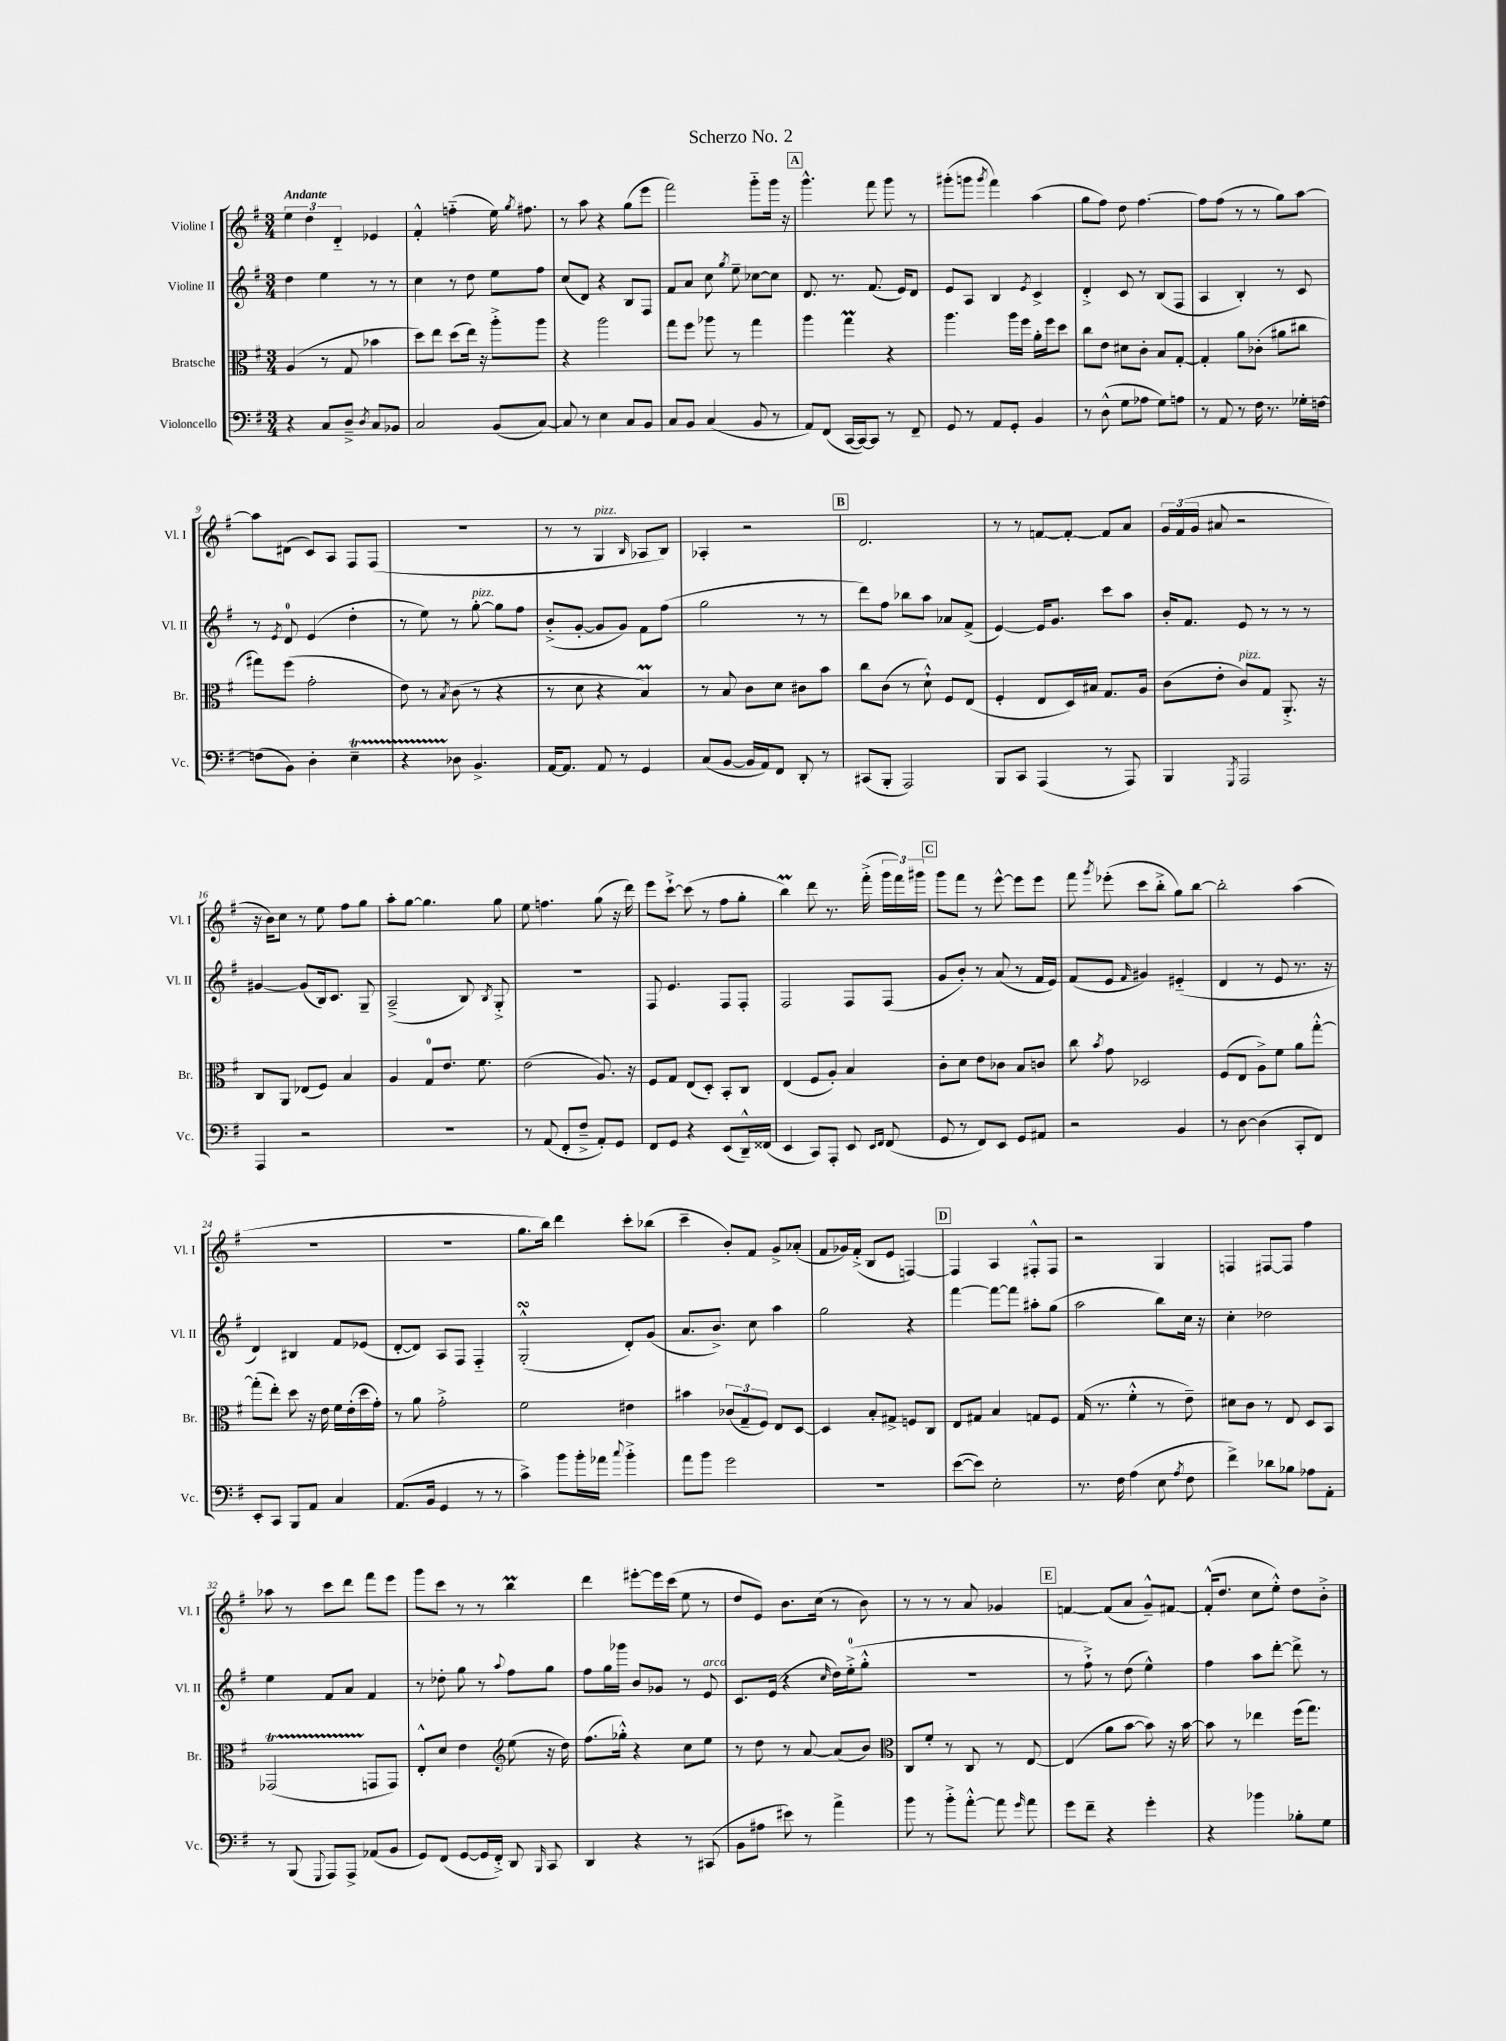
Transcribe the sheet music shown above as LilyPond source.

\header { title = "Scherzo No. 2" }
<<
\new StaffGroup <<
\new Staff = "s0" \with { instrumentName = "Violine I" shortInstrumentName = "Vl. I" } {
    \clef treble \key g \major \numericTimeSignature \time 3/4 \tempo "Andante"
    \autoBeamOff \tuplet 3/2 { e''4 d''4 d'4-_ } ees'4 |
    fis'4-.-^ f''4-_( e''16) \acciaccatura { g''8 } fis''8. |
    r8 a''8 r4 g''8[( e'''8] |
    fis'''2) g'''8[-_ g'''16] r16 |
    \mark \markup { \box "A" } g'''4.-^ fis'''8 g'''8 r8 |
    gis'''8[-.( g'''8] \acciaccatura { g'''8 } fis'''4) a''4( |
    g''8[ fis''8]) d''8 fis''4.~ |
    fis''8[ fis''8]( r8 r8 g''8[) a''8]~ |
    a''8[ dis'8]( c'8[) a8] fis8[ fis8]( |
    R2. |
    r8 r8 g4^\markup { \italic "pizz." } \grace { b16 } aes8[ b8]) |
    aes4-. r2 |
    \mark \markup { \box "B" } d'2. |
    r8 r8 f'8[~ f'8]~-. f'8[ a'8] |
    \tuplet 3/2 { g'16[ fis'16( g'16] } ais'8 r2 |
    r16 b'16[) c''8] r8 e''8 fis''8[ g''8] |
    a''8[-. g''8]~ g''4. g''8 |
    e''8 f''4. g''8( r16 d'''16) |
    e'''8[ c'''8]~-!-> c'''8( r8 fis''8[ g''8]-. |
    b''4\prall) d'''8 r8. fis'''16-.->( \tuplet 3/2 { g'''16[ fis'''16) gis'''16] } |
    \mark \markup { \box "C" } g'''8[ fis'''8] r8 e'''8~-^ e'''8[ e'''8] |
    fis'''8 \acciaccatura { g'''8 } ees'''8-.( c'''8[ b''8]-.-> g''8[) b''8]~ |
    b''2-. a''4( |
    R2. |
    R2. |
    g''8.[ b''16]) d'''4 c'''8[-. bes''8]( |
    c'''4-- b'8[-.) fis'8] g'8[-> aes'8]-.( |
    fis'8[ ges'16) fis'16]-.->( b8[ e'8] f4~) |
    \mark \markup { \box "D" } f4 a4 fis8[-.-^ fis8] |
    r2 g4 |
    f4 fis8[~ fis8] fis''4 |
    aes''8 r8 c'''8[ d'''8] fis'''8[ e'''8] |
    g'''8[ c'''8] r8 r8 b''4\prall |
    d'''4 eis'''8[~-. eis'''16 c'''16]( e''8 r8 |
    d''8[ e'8]) b'8.[ c''16]( r8 b'8) |
    r8 r8 r8 a'8 ges'4 |
    \mark \markup { \box "E" } f'4~ f'8[( a'8] g'8[---^) fis'8]~ |
    fis'16[-.-^( d''8.] c''8[ e''8]-.-^) d''8[ b'8]-.-> \bar "|." |
}
\new Staff = "s1" \with { instrumentName = "Violine II" shortInstrumentName = "Vl. II" } {
    \clef treble \key g \major \numericTimeSignature \time 3/4
    \autoBeamOff d''4 e''4 r8 r8 |
    c''4 r8 d''8 e''8[ fis''8] |
    c''8[( d'8]) r4 b8[ fis8] |
    fis'8[ a'8] c''8 \acciaccatura { g''8 } e''8-- ces''8[~ ces''8] |
    \mark \markup { \box "A" } d'8. r8. fis'8.( e'16[) d'8] |
    e'8[ a8] b4 \acciaccatura { e'8 } c'4-> |
    d'4-.-> c'8 r8 b8[( fis8] |
    a4 b4-.) r8 c'8 |
    r8 \acciaccatura { e'8 } d'8-0 e'4( d''4-. |
    r8 e''8) r8 g''8~-.^\markup { \italic "pizz." } g''8[ fis''8] |
    b'8[-.->( g'8]~-. g'8[ g'8]) fis'8[ fis''8]( |
    g''2 r8 r8 |
    \mark \markup { \box "B" } d'''8[) fis''8] bes''8[ a''8] aes'8[ fis'8]->( |
    e'4~) e'16[ g'8.] c'''8[ a''8] |
    b'16[-. fis'8.] e'8 r8 r8 r8 |
    gis'4~ gis'8[( b16) c'8.] g8-- |
    a2--->( b8) \acciaccatura { b8 } g8-.-> |
    R2. |
    fis8 e'4. fis8[ fis8]-. |
    fis2 fis8[ fis8]( |
    \mark \markup { \box "C" } g'8[ b'8]-.) r8 a'8( r8 fis'16[ e'16]) |
    fis'8[( e'8] \grace { fis'16 } gis'4) eis'4-_( |
    d'4 r8 e'8 r8. r16 |
    d'4) bis4 fis'8[ ees'8]( |
    d'8[~-. d'8]) a8[ fis8] fis4-_ |
    g2-.-^\turn( d'8[-.) g'8]( |
    a'8.[ b'8.]->) c''8 a''4 |
    g''2 r4 |
    \mark \markup { \box "D" } fis'''4~ fis'''8[~ fis'''8] ais''8[-. g''8]( |
    a''2 b''8[) c''16] r16 |
    c''4-. des''2 |
    e''4 fis'8[ a'8] fis'4 |
    r8 des''8-. g''8 r8 \appoggiatura { a''8 } fis''8[ g''8] |
    fis''8[ g''16 ges'''16] b'8[ ges'8] r8 e'8^\markup { \italic "arco" } |
    c'8.[ e'16]( r4 \grace { c''16 } d''16[) e''16-0-.->( g''8]-.-^ |
    R2. |
    \mark \markup { \box "E" } r8 fis''8-!->) r8 d''8( e''4-^) |
    fis''4 a''8[ d'''8]~-. d'''8-> r8 \bar "|." |
}
\new Staff = "s2" \with { instrumentName = "Bratsche" shortInstrumentName = "Br." } {
    \clef alto \key g \major \numericTimeSignature \time 3/4
    \autoBeamOff a4( r8 g8 bes'4 |
    d''8[) e''8] d''8[( e''16]) r16 a''8[-.-> a''8] |
    r4 a''2 |
    g''8[ fis''8] aes''8 r8 g''4 |
    \mark \markup { \box "A" } a''4 g''4\prall r4 |
    a''4. a''16[ fis''16] a'16[-. fis''16 d''8] |
    c''8[ e'8] dis'8[ c'8]-. b8[ g8]~-. |
    g4-. a'8[ ces'8]-.( ais'8[ cis''8] |
    gis''8[) fis''8]( g'2-. |
    e'8) r8 \acciaccatura { b8 } c'8( r8 r4 |
    r8 d'8 r4 b4\prall) |
    r8 b8 c'8[ d'8] cis'8[ b'8] |
    \mark \markup { \box "B" } c''8[ c'8]( r8 d'8-!-^) fis8[ e8]( |
    fis4-. e8[ d16) bis16] g8.[ a16] |
    c'8[( e'8]-. c'8[^\markup { \italic "pizz." }) g8] a,8.-.-> r16 |
    c8[ a,8] ees8[( fis8]) b4 |
    a4 g8[-0 e'8.] fis'8. |
    e'2( a8.) r16 |
    fis8[ g8] e8[( d8]-.) b,8[-. c8] |
    e4( fis8[ a8]-.) b4 |
    \mark \markup { \box "C" } c'8[-. d'8] e'8[ ces'8] b8[ c'8] |
    c''8 \acciaccatura { b'8 } g'8 des2 |
    fis8[( e8] a8[->) fis'8] a'8[ g''8]~-.-^ |
    g''8[-.( e''8]-.) d''8 r16 e'16 fis'16[ e'16-.( d''16 g'16]-.) |
    r8 a'8 g'2-.-> |
    fis'2 eis'4 |
    bis'4 \tuplet 3/2 { ces'8[( g8-- fis8]) } e8[ d8]~ |
    d4 b8[-. gis8]-> f8[ c8] |
    \mark \markup { \box "D" } e8[ gis8] b4 g8[ fis8] |
    g16( r8. fis'4-.-^ r8 e'8--) |
    dis'8[ c'8] r8 e8 d8[ b,8] |
    ges,2\startTrillSpan( g,8[\stopTrillSpan g,8]) |
    e8[-.-^ d'8] e'4 \clef treble e''8( r16 d''16) |
    fis''8.[( ges''16]-.-^) r4 c''8[ e''8] |
    r8 d''8 r8 a'8~ a'8[( b'8]) |
    \clef alto c8[ fis'8]-. r8 c8 r8 e8~ |
    \mark \markup { \box "E" } e4( a'8[ b'8]~ b'8) r16 b'16~ |
    b'8 r8 ees''4 fis''16[( g''8.]) \bar "|." |
}
\new Staff = "s3" \with { instrumentName = "Violoncello" shortInstrumentName = "Vc." } {
    \clef bass \key g \major \numericTimeSignature \time 3/4
    \autoBeamOff r4 c8[ d8]---> \acciaccatura { d8 } c8[ bes,8] |
    c2 b,8[( c8]~) |
    c8 r8 e4 c8[ b,8] |
    c8[ b,8] c4( b,8 r8 |
    \mark \markup { \box "A" } a,8[) fis,8]( c,16[~ c,16~) c,8] r8 fis,8-- |
    g,8 r8 a,8[ g,8]-. b,4 |
    r8 d8-^( g8[ aes8] g8[) a8] |
    r8 a,8 r8 fis16 r8. ges16[-. f16]~ |
    f8[( b,8]) d4-. e4--\startTrillSpan |
    r4 des8\stopTrillSpan b,4.-> |
    a,16[~ a,8.] a,8 r8 g,4 |
    c8[( b,8]~ b,16[ a,16) fis,8] d,8-. r8 |
    \mark \markup { \box "B" } cis,8[( b,,8]-. a,,2) |
    b,,8[ c,8] a,,4( r8 a,,8) |
    b,,4 \acciaccatura { g,,8 } a,,2 |
    a,,4 r2 |
    R2. |
    r8 a,8( fis,8[-. fis8]---> a,8[-.) g,8] |
    fis,8[ g,8] r4 e,8[( d,16---^) fisis,16]( |
    e,4 c,8[) a,,8]-. e,8 \grace { e,16[ fis,16] } fis,8( |
    \mark \markup { \box "C" } g,8 r8 fis,8[) e,8] g,8[ ais,8] |
    r2 b,4 |
    r8 d8~ d4( c,8[-. fis,8]) |
    e,8[-. c,8] b,,8[ a,8] c4 |
    a,8.[( b,16] g,4 r8 r8 |
    c'4->) b'8[ b'16-. aes'16] \appoggiatura { c''8 } b'4-.-> |
    a'8[ b'8] g'2 |
    R2. |
    \mark \markup { \box "D" } e'8[~( e'8]) e2-. |
    r8. fis16 a4( e8 \acciaccatura { a8 } fis8 |
    fis'4->) des'8[ bes8] aes8[ a,8]-. |
    r8 b,,8( \appoggiatura { g,,8 } a,,8[) a,,8]-> aes,8[( b,8] |
    g,8[) fis,8]( g,8[~ g,16 fis,16]-.->) d,8 \grace { b,,16 } c,8 |
    d,4 r4 r8 cis,8( |
    b,8[ ais8] eis'8) r8 a'4-> |
    b'8 r8 b'8[-.-> a'8]~-.-^ a'8 \grace { g'16 } a'8 |
    \mark \markup { \box "E" } g'8[ fis'8]-- r4 g'4-. |
    r4 bes'4 bes8[-. g8] \bar "|." |
}
>>
>>
